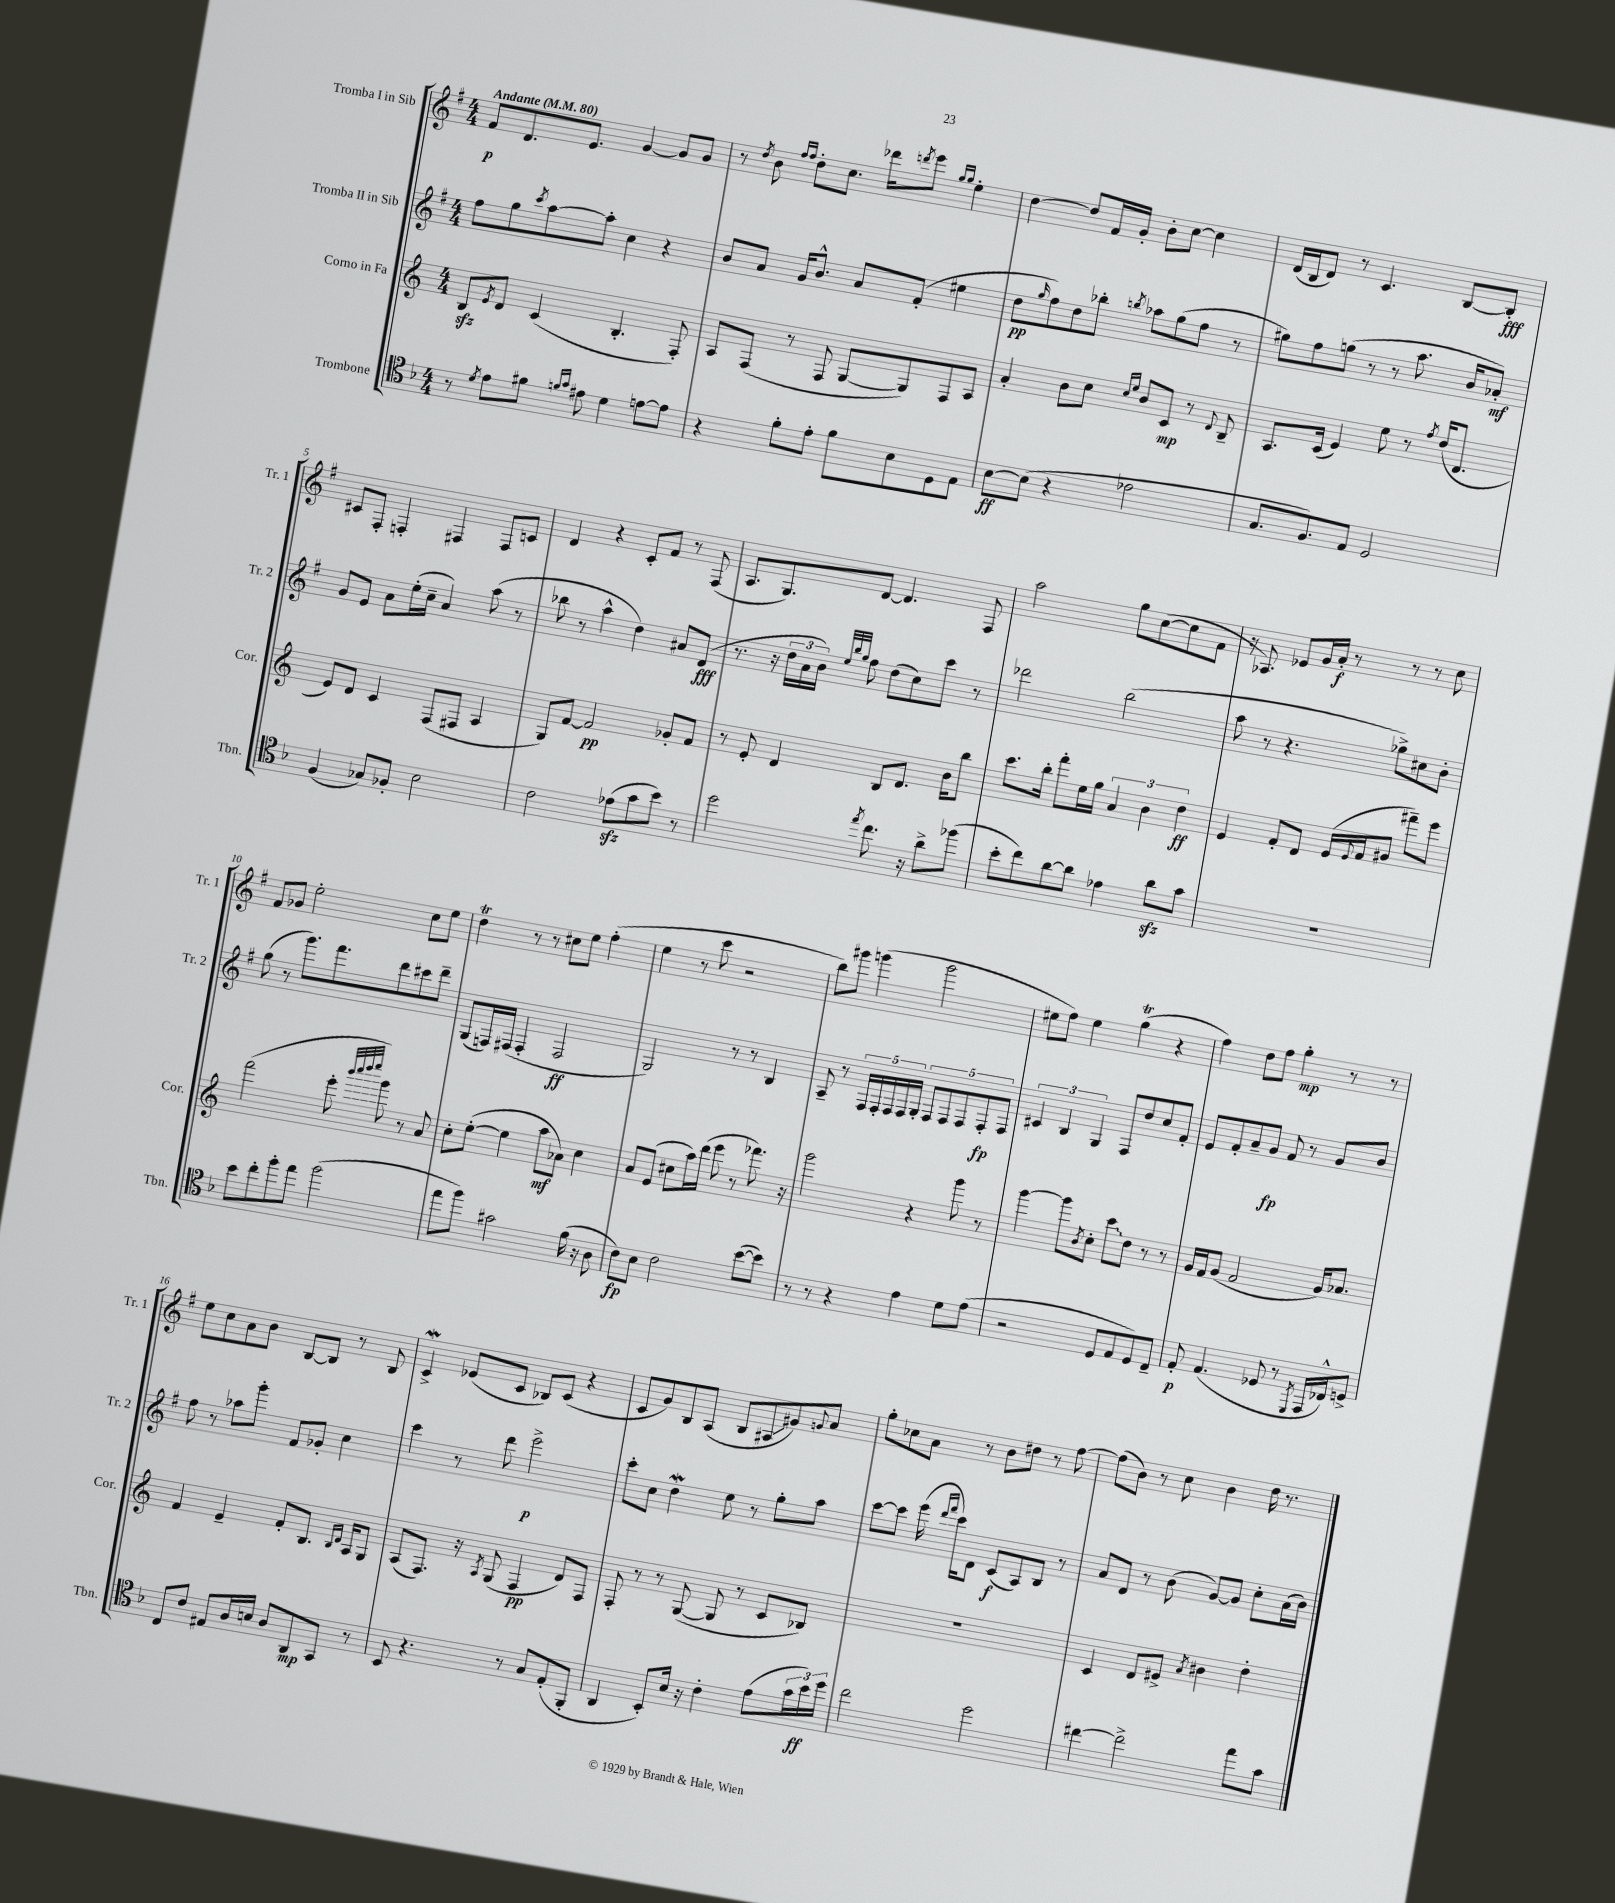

**kern	**kern	**kern	**kern
*staff4	*staff3	*staff2	*staff1
*clefC4	*clefG2	*clefG2	*clefG2
*k[b-]	*k[]	*k[f#]	*k[f#]
*M4/4	*M4/4	*M4/4	*M4/4
*MM80	*MM80	*MM80	*MM80
8r	8B/L	8ff#\L	8f#/L
8qd/	8qe/	.	.
8e\L	8d/J	8gg\	8.d/
.	.	8qccc/	.
8f#\J	(4c/	[8aa\	.
.	.	.	8.e/J
16qqf/LL	.	.	.
16qqg/JJ	.	.	.
8e#\	.	8aa'\]J	.
4d\	4.B'/	4cc\	[4g/
[8e\L	.	4r	8g/]L
8e\]J	8F'/)	.	8g/J
=	=	=	=
4r	8A/L	8b/L	8r
.	.	.	8qdd/
.	(8F/J	8a/J	8b\
.	.	.	16qqff#/LL
.	.	.	16qqff#/JJ
8f'\L	8r	16g/LK	8dd'\L
.	.	8.b^^/J	.
8e'\J	8F/	.	8.cc\J
8f\L	[8G/L	8a/L	.
.	.	.	16ddd-\LK
.	.	.	8qddd/
8B-\	8G/])	(8f#'/J	8eee\J
.	.	.	16qqgg/LL
.	.	.	16qqgg/JJ
8D\	8F/	4ee#\	4ee'\
8E\J	8A/J	.	.
=	=	=	=
[8B-\L	4a'/	8dd\L	[4dd\
.	.	16qqgg/	.
(8B-\]J	.	8ff#\)	.
4r	8b\L	8dd\	8dd/]L
.	8cc\J	8bb-'\J	16f#/L
.	.	.	16g'/JJ
.	16qqcc/LL	.	.
.	16qqee/JJ	8qbb/	.
2e-\	8b/L	8aa-\L	8b'\L
.	8c/J	(8gg\	[8cc\J
.	8r	8ff#\J	4cc\]
.	8qqd/	.	.
.	8B~/	8r	.
=	=	=	=
8.G/L	8.A/L	8gg#\L)	(16d/LL
.	.	.	16B/J
.	.	8ff#\	8d/J)
8.F/)	(16c/Jk	.	.
.	4e/)	(8gg\J	8r
8E/J	.	8r	4.c/
2D/	8ee\	8r	.
.	8r	8.aa\	.
.	8qff/	.	.
.	(16dd/LK	.	[8B/L
.	8.d/J	16b/LK	.
.	.	8a-'/J)	8B'/]J
=	=	=	=
(4F/	8e/L)	8g/L	8c#/L
.	8d/J	8e/J	8F#'/J
8G-/L)	4c/	8a\L	4F'/
8F-'/J	.	(16ee'\L	.
.	.	16cc~\JJ	.
2B-\	(8F/L	4a/)	4F#/
.	8F#/J	.	.
.	4A/	(8aa\	8F#/L
.	.	8r	8c/J
=	=	=	=
2c\	8G/L)	8bb-\	4d/
.	[8f/J	8r	.
.	2f/]	4aa^^\	4r
(8e-\L	.	4dd\)	8c'/L
8g\	.	.	8f#/J
8b-\J)	8g-'/L	8a#/L	8r
8r	8f/J	(8d/J	(8F#/
=	=	=	=
2dd\	8r	8.r	8.A/L
.	8e'/	.	.
.	.	16r	8.G/)
.	4d/	24dd\LL	.
.	.	24a\	.
.	.	24b\JJ)	.
.	.	32qqee/LLL	.
.	.	32qqbb/	.
.	.	32qqgg/JJJ	.
.	.	8ff#\	[8d/J
8qee/	.	.	.
8.cc\	8B/L	(8dd\L	4.d/]
.	8.d/J	8cc\)	.
16r	.	.	.
8a^\L	.	8ccc\J	.
.	16b\LK	.	.
(8ff-\J	8bb\J	8r	8F#/
=	=	=	=
8b-'\L	8.ccc\L	2ddd-\	2aa\
8cc\)	.	.	.
.	16bb'\Jk	.	.
[8a\	8fff'\L	.	.
8a\]J	16ee\L	.	.
.	16gg\JJ	.	.
4e-\	6a/	(2bb\	8gg\L
.	.	.	([8cc\
.	6b\	.	.
8a\L	.	.	8cc\]
.	6dd\	.	.
8g\J	.	.	8f#\J
=	=	=	=
1r	4e/	8aa\	16r
.	.	.	8.A-/)
.	.	8r	.
.	8f'/L	4.r	8e-/L
.	8d/J	.	16g/L
.	.	.	16a'/JJ
.	(16e/LL	.	8r
.	8qqe/	.	.
.	16f/J	.	.
.	8g#/J	8gg-^\L)	8r
.	8fff#~\L)	8cc#\	8r
.	8eee\J	8b'\J	8cc\
=	=	=	=
8b-\L	(2fff\	(8gg\	8f#/L
8cc'\	.	8r	8g-/J
8ff'\	.	8.ggg\L)	2ee'\
8ee\J	.	.	.
.	.	8.fff#\	.
(2ff\	8eee'\	.	.
.	32qqbbb/LLL	.	.
.	32qqcccc/	.	.
.	32qqdddd/	.	.
.	32qqeeee/JJJ	.	.
.	8ggg\)	8ddd\	.
.	8r	8ccc#\	8cc\L
.	8a/	8ddd~\J	8ee\J
=	=	=	=
8ee\L	8cc'\L	(8G/L	4dd\
8ff\J)	([8ee'\J	16F/L)	.
.	.	(16F#/JJ	.
2g#\	4ee\]	4F#'/	8r
.	.	.	8r
.	8aa\L	2F#/	8cc#\L
.	8a-\J)	.	8ee\J
(16f\	4cc\	.	(4ff#'\
16r	.	.	.
8A\	.	.	.
=	=	=	=
8c\L)	8a/L	2G/)	4ee\
8B-\J	(8e/J	.	.
2c\	8cc#\L	.	8r
.	16aa\L)	.	8ccc\
.	(16ddd\JJ	.	.
.	8eee\	8r	2r
.	8r	8r	.
([8b-\L	8.fff-\)	4B/	.
8b-\]J)	.	.	.
.	16r	.	.
=	=	=	=
8r	2ggg\	8A~/	8bb\L)
8r	.	8r	8ggg#\J
4r	.	20F#/LL	(4ggg\
.	.	20F#'/	.
.	.	20F#/	.
.	.	20F#/	.
.	.	20G'/JJ	.
4e\	4r	10F#/L	2ggg\
.	.	10F#/	.
.	.	10F#/	.
8d\L	8ggg\	.	.
.	.	10F#'/	.
(8e\J	8r	.	.
.	.	10F#/J	.
=	=	=	=
2r	[4ggg\	6c#/	8ee#\L
.	.	.	8ff#\J)
.	.	6B/	.
.	8ggg\]L	.	4ee#\
.	.	6G/	.
.	8qb/	.	.
.	8cc'\J	.	.
8D/L	8ccc\L	8F#/L	(4gg\
8E/	8dd\J	8dd/	.
8D/)	8r	8cc/	4r
8C~/J	8r	8f#'/J	.
=	=	=	=
8E'/	16g/LL	8e/L	4ff#\)
.	16f/J	.	.
(4.E/	(8g/J	8f#'/	.
.	2f/	8a~/	8dd\L
.	.	8g/J	8ff#\J
8D-/	.	8f#/	4gg'\
8r	.	8r	.
8qDD/	.	.	.
16EE/LL	16g/LK)	8g/L	8r
16C-^^/J)	8.a-/J	.	.
8D^/J	.	8b/J	8r
=	=	=	=
8C/L	4f/	8ff#\	8ee\L
8c/J	.	8r	8cc\
8E#/L	4e~/	8aa-\L	8a\
16A/L	.	8ggg'\J	8b\J
16B/JJ	.	.	.
8A/L	8f'/L	8f#/L	[8B/L
8AA/	8.B/J	8g-'/J	8B/]J
8GG/J	.	4cc\	8r
.	16qqB/LL	.	.
.	16qqd/JJ	.	.
.	16A/LK	.	.
8r	8G/J	.	8B/
=	=	=	=
8BB-/	(8A/L	4ccc\	4c^/
4.r	8.F/J)	.	.
.	.	8r	(8e-/L
.	16r	.	.
.	8qA/	.	.
.	(8G/	8ddd\	8c/J
8r	4F/	2eee^\	8B-/L)
8G/L	.	.	(8c/J
(8E'/	8d/L)	.	4r
8FF'/J	8F/J	.	.
=	=	=	=
4AA/	8F'/	8ccc'\L	8c/L
.	8r	8cc\J	8g/)
8BB-'/L)	8r	4dd\	8B/
16B-/Jk	([8G/	.	(8A/J
16r	.	.	.
4c'\	8G/]	8ee\	8B/L
.	8r	8r	8A#/
(8e\L	8c/L	8gg'\L	8g#/)
.	.	.	8qqg/
24g\L	8B-/J)	8aa\J	8a/J
24b-\)	.	.	.
24dd\JJ	.	.	.
=	=	=	=
2cc\	1r	[8ccc\L	8gg'\L
.	.	8ccc\]J	8cc-\
.	.	(16eee\	8a\J
.	.	16qqddd/LL	.
.	.	16qqfff#/JJ	.
.	.	16ccc\LK)	.
.	.	8d\J	8r
2dd\	.	(8c/L	8b\L
.	.	8A/)	8dd#\J
.	.	8B/J	8r
.	.	8r	[8ff#\
=	=	=	=
[4cc#\	4c/	8a/L	(8ff#\]L
.	.	8d/J	8b\J)
2cc#^\]	8d/L	8r	8r
.	8e#^/J	(8b\	8cc\
.	8qa/	.	.
.	4b#\	[8g/L)	4b\
.	.	8g/]J	.
8ee\L	4dd'\	8cc'\L	16dd\
.	.	.	8.r
8g\J	.	(16a\L	.
.	.	16b\JJ)	.
==	==	==	==
*-	*-	*-	*-
